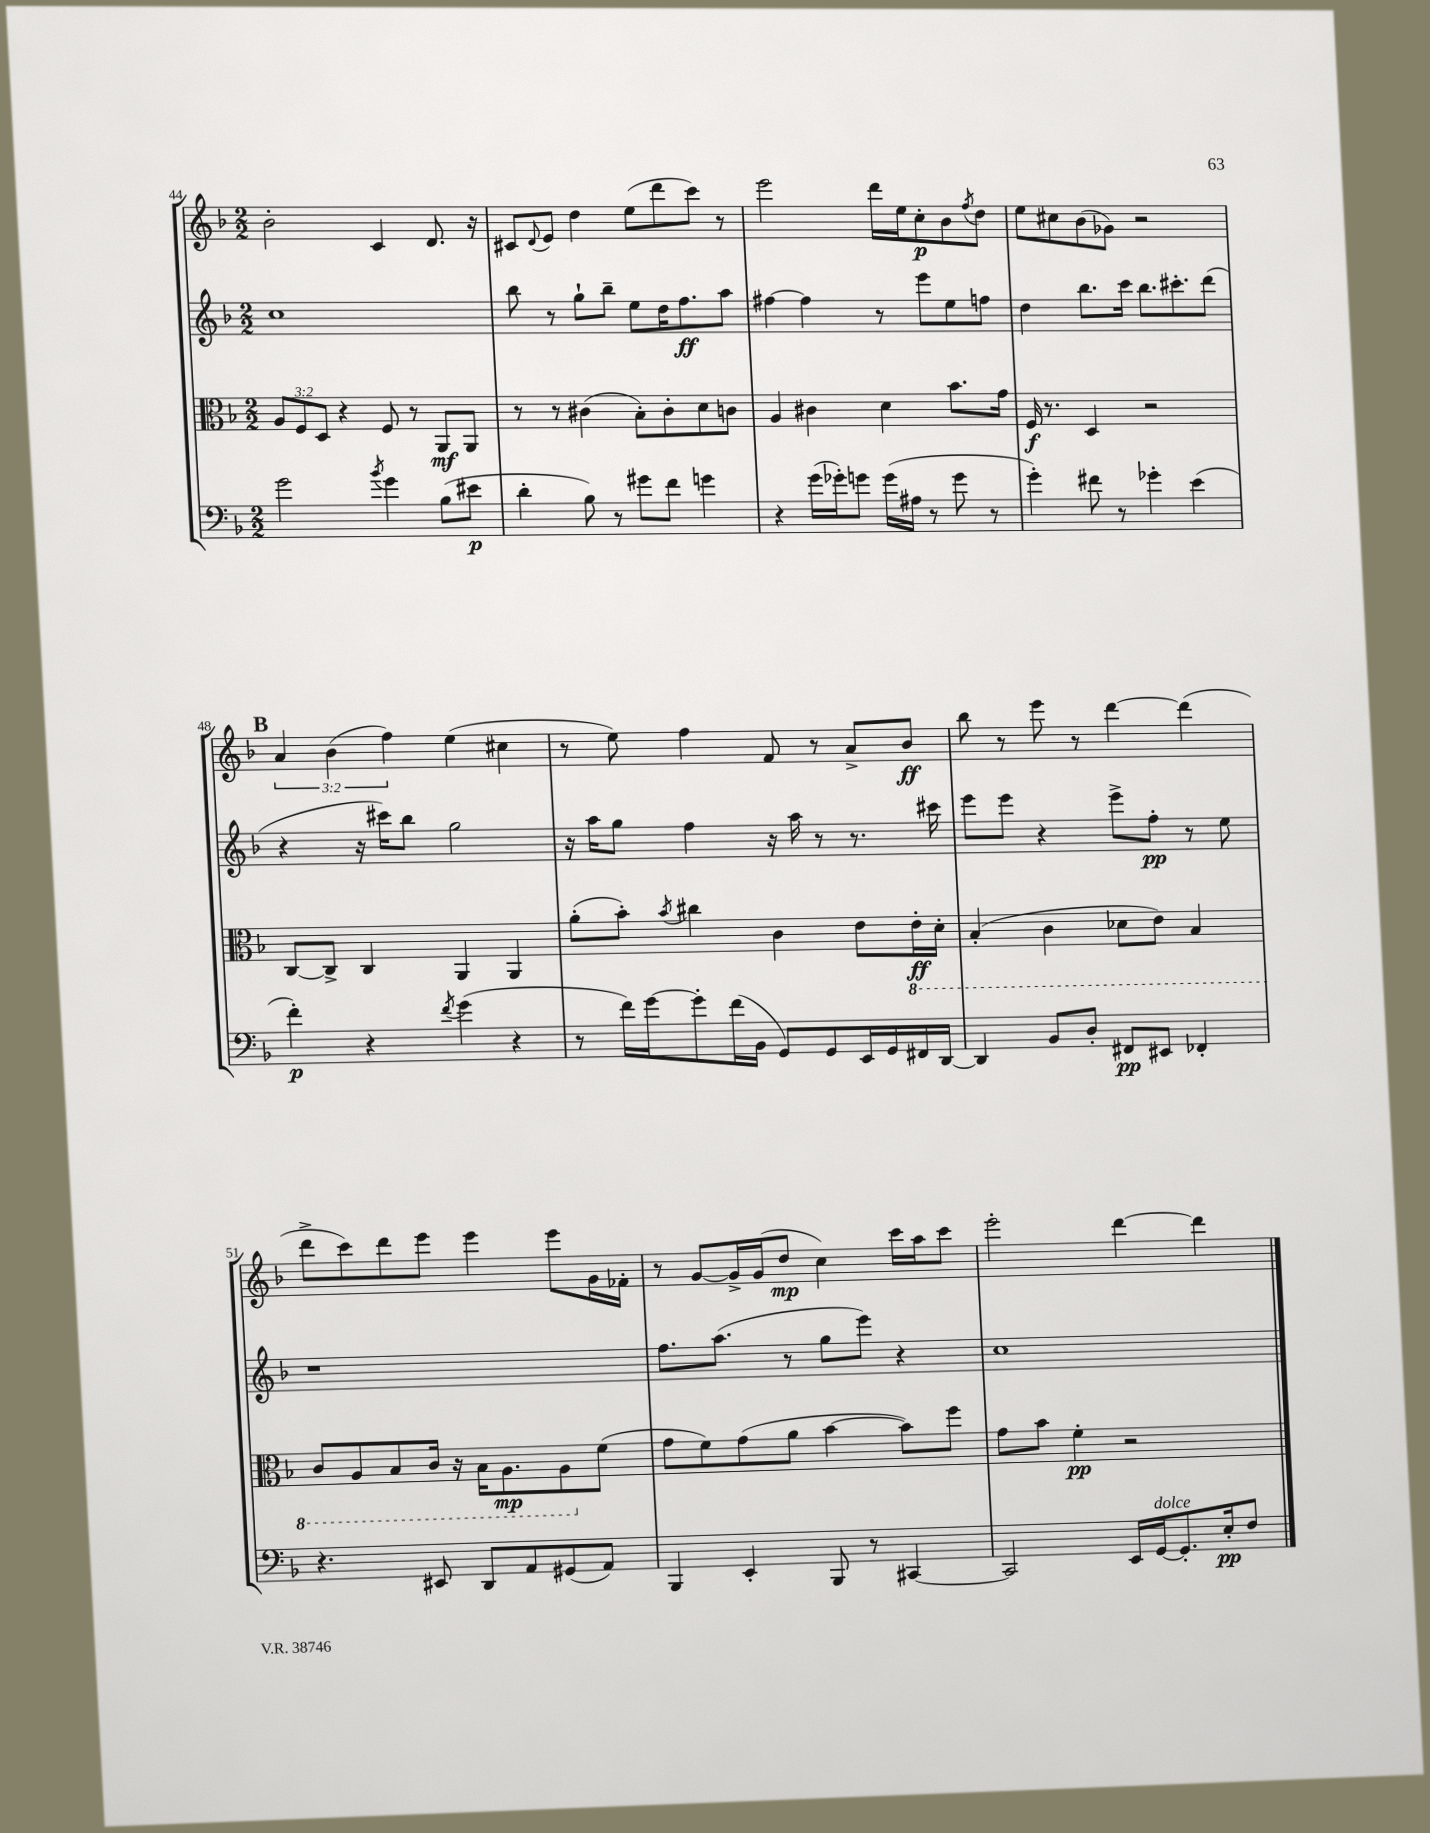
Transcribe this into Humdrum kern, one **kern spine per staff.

**kern	**dynam	**kern	**dynam	**kern	**dynam	**kern	**dynam
*part4	*part4	*part3	*part3	*part2	*part2	*part1	*part1
*staff4	*staff4	*staff3	*staff3	*staff2	*staff2	*staff1	*staff1
*clefF4	*	*clefC3	*	*clefG2	*	*clefG2	*
*k[b-]	*	*k[b-]	*	*k[b-]	*	*k[b-]	*
*M2/2	*	*M2/2	*	*M2/2	*	*M2/2	*
=44	=44	=44	=44	=44	=44	=44	=44
2g\	.	12A/L	.	1cc	.	2b-'\	.
.	.	12F/	.	.	.	.	.
.	.	12D/J	.	.	.	.	.
.	.	4r	.	.	.	.	.
8qb-/	.	.	.	.	.	.	.
4g\	.	8F/	.	.	.	4c/	.
.	.	8r	.	.	.	.	.
(8B-\L	.	8AA/L	mf	.	.	8.d/	.
8e#X\J	p	8AA/J	.	.	.	.	.
.	.	.	.	.	.	16r	.
=45	=45	=45	=45	=45	=45	=45	=45
4d'\	.	8r	.	8bb-\	.	8c#X/L	.
.	.	.	.	.	.	8qqd/	.
.	.	8r	.	8r	.	8e/J	.
8B-\)	.	(4c#X\	.	8gg`\L	.	4dd\	.
8r	.	.	.	8bb-~\J	.	.	.
8g#X\L	.	8B-'\L)	.	8ee\L	.	(8ee\L	.
8f\J	.	8c#'\	.	16dd\K	.	8ddd\	.
.	.	.	.	8.ff\	ff	.	.
4gn\	.	8d\	.	.	.	8ccc\J)	.
.	.	8cn\J	.	8aa\J	.	8r	.
=46	=46	=46	=46	=46	=46	=46	=46
4r	.	4A/	.	[4ff#X\	.	2eee\	.
(16g\LL	.	4c#X\	.	4ff#\]	.	.	.
16g-X'\J)	.	.	.	.	.	.	.
8gn\J	.	.	.	.	.	.	.
(16g\LL	.	4d\	.	8r	.	16ddd\LL	.
16A#X\JJ	.	.	.	.	.	16ee\J	.
8r	.	.	.	8eee\L	.	8cc'\	p
8g\	.	8.b-\L	.	8ee\	.	8b-\	.
.	.	.	.	.	.	8qff/	.
8r	.	.	.	8ffn\J	.	8dd\J	.
.	.	16g\Jk	.	.	.	.	.
=47	=47	=47	=47	=47	=47	=47	=47
4g'\)	.	16F/	f	4dd\	.	8ee\L	.
.	.	8.r	.	.	.	.	.
.	.	.	.	.	.	8cc#X\	.
8f#X\	.	4D/	.	8.bb-\L	.	(8b-\	.
8r	.	.	.	.	.	8g-X\J)	.
.	.	.	.	16ccc\Jk	.	.	.
4g-X'\	.	2r	.	8.bb-\L	.	2r	.
.	.	.	.	8.ccc#X'\	.	.	.
(4e\	.	.	.	.	.	.	.
.	.	.	.	(8ddd\J	.	.	.
!!LO:LB:g=z
!!LO:REH:place=s1:t=B
=48	=48	=48	=48	=48	=48	=48	=48
4f'\)	p	[8C/L	.	4r	.	6a/	.
.	.	8C^/J]	.	.	.	.	.
.	.	.	.	.	.	(6b-\	.
4r	.	4C/	.	16r	.	.	.
.	.	.	.	16ccc#X\KL)	.	.	.
.	.	.	.	.	.	6ff\)	.
.	.	.	.	8bb-\J	.	.	.
8qf/	.	.	.	.	.	.	.
(4g\	.	4AA/	.	2gg\	.	(4ee\	.
4r	.	4AA/	.	.	.	4cc#X\	.
=49	=49	=49	=49	=49	=49	=49	=49
8r	.	(8a'\L	.	16r	.	8r	.
.	.	.	.	16aa\KL	.	.	.
16f\LL)	.	8b-'\J)	.	8gg\J	.	8ee\)	.
[16g\J	.	.	.	.	.	.	.
.	.	8qb-/	.	.	.	.	.
8g'\]	.	4cc#X\	.	4ff\	.	4ff\	.
(16f\L	.	.	.	.	.	.	.
16BB-\JJ	.	.	.	.	.	.	.
8GG/L)	.	4c\	.	16r	.	8f/	.
.	.	.	.	16aa\	.	.	.
8GG/	.	.	.	8r	.	8r	.
16EE/L	.	8e\L	.	8.r	.	8a^/L	.
16GG/	.	.	.	.	.	.	.
*	*	*8ba	*	*	*	*	*
16FF#X/	.	16E'\L	ff	.	.	8b-/J	ff
[16DD/JJ	.	16D'\JJ	.	16ccc#X\	.	.	.
=50	=50	=50	=50	=50	=50	=50	=50
4DD/]	.	(4BB-'/	.	8eee\L	.	8bb-\	.
.	.	.	.	8eee\J	.	8r	.
8BB-/L	.	4C\	.	4r	.	8eee\	.
8D'/J	.	.	.	.	.	8r	.
8FF#X/L	pp	8D-X\L	.	8eee^\L	.	[4ddd\	.
8EE#X/J	.	8E\J)	.	8ff'\J	pp	.	.
4FF-X'/	.	4BB-/	.	8r	.	(4ddd\]	.
.	.	.	.	8ee\	.	.	.
!!LO:LB:g=z
=51	=51	=51	=51	=51	=51	=51	=51
4.r	.	8C/L	.	1r	.	8ddd^\L	.
.	.	8AA/	.	.	.	8ccc\)	.
.	.	8BB-/	.	.	.	8ddd\	.
8EE#X/	.	16C/Jk	.	.	.	8eee\J	.
.	.	16r	.	.	.	.	.
8DD/L	.	16BB-\KL	.	.	.	4eee\	.
.	.	8.AA\	mp	.	.	.	.
8AA/	.	.	.	.	.	.	.
(8GG#X/	.	8AA\	.	.	.	8eee\L	.
*	*	*X8ba	*	*	*	*	*
8AA/J)	.	(8f\J	.	.	.	16g\L	.
.	.	.	.	.	.	16f-X'\JJ	.
=52	=52	=52	=52	=52	=52	=52	=52
4BBB-/	.	8g\L	.	8.ff\L	.	8r	.
.	.	8f\)	.	.	.	[8g/L	.
.	.	.	.	(8.aa\J	.	.	.
4EE'/	.	(8g\	.	.	.	16g^/L]	.
.	.	.	.	.	.	(16g/J	.
.	.	8a\J	.	8r	.	8dd/J	mp
8BBB-/	.	[4b-\	.	8gg\L	.	4cc\)	.
8r	.	.	.	8eee\J)	.	.	.
[4CC#X/	.	8b-\L])	.	4r	.	16ccc\LL	.
.	.	.	.	.	.	16aa\J	.
.	.	8ff\J	.	.	.	8ccc\J	.
=53	=53	=53	=53	=53	=53	=53	=53
2CC#/]	.	8g\L	.	1cc	.	2eee'\	.
.	.	8b-\J	.	.	.	.	.
.	.	4f'\	pp	.	.	.	.
16EE/LL	.	2r	.	.	.	[4ddd\	.
!LO:TX:a:i:t=dolce	!	!	!	!	!	!	!
[16GG/J	.	.	.	.	.	.	.
8.GG'/]	.	.	.	.	.	.	.
.	.	.	.	.	.	4ddd\]	.
16E'/k	pp	.	.	.	.	.	.
8F/J	.	.	.	.	.	.	.
==	==	==	==	==	==	==	==
*-	*-	*-	*-	*-	*-	*-	*-
